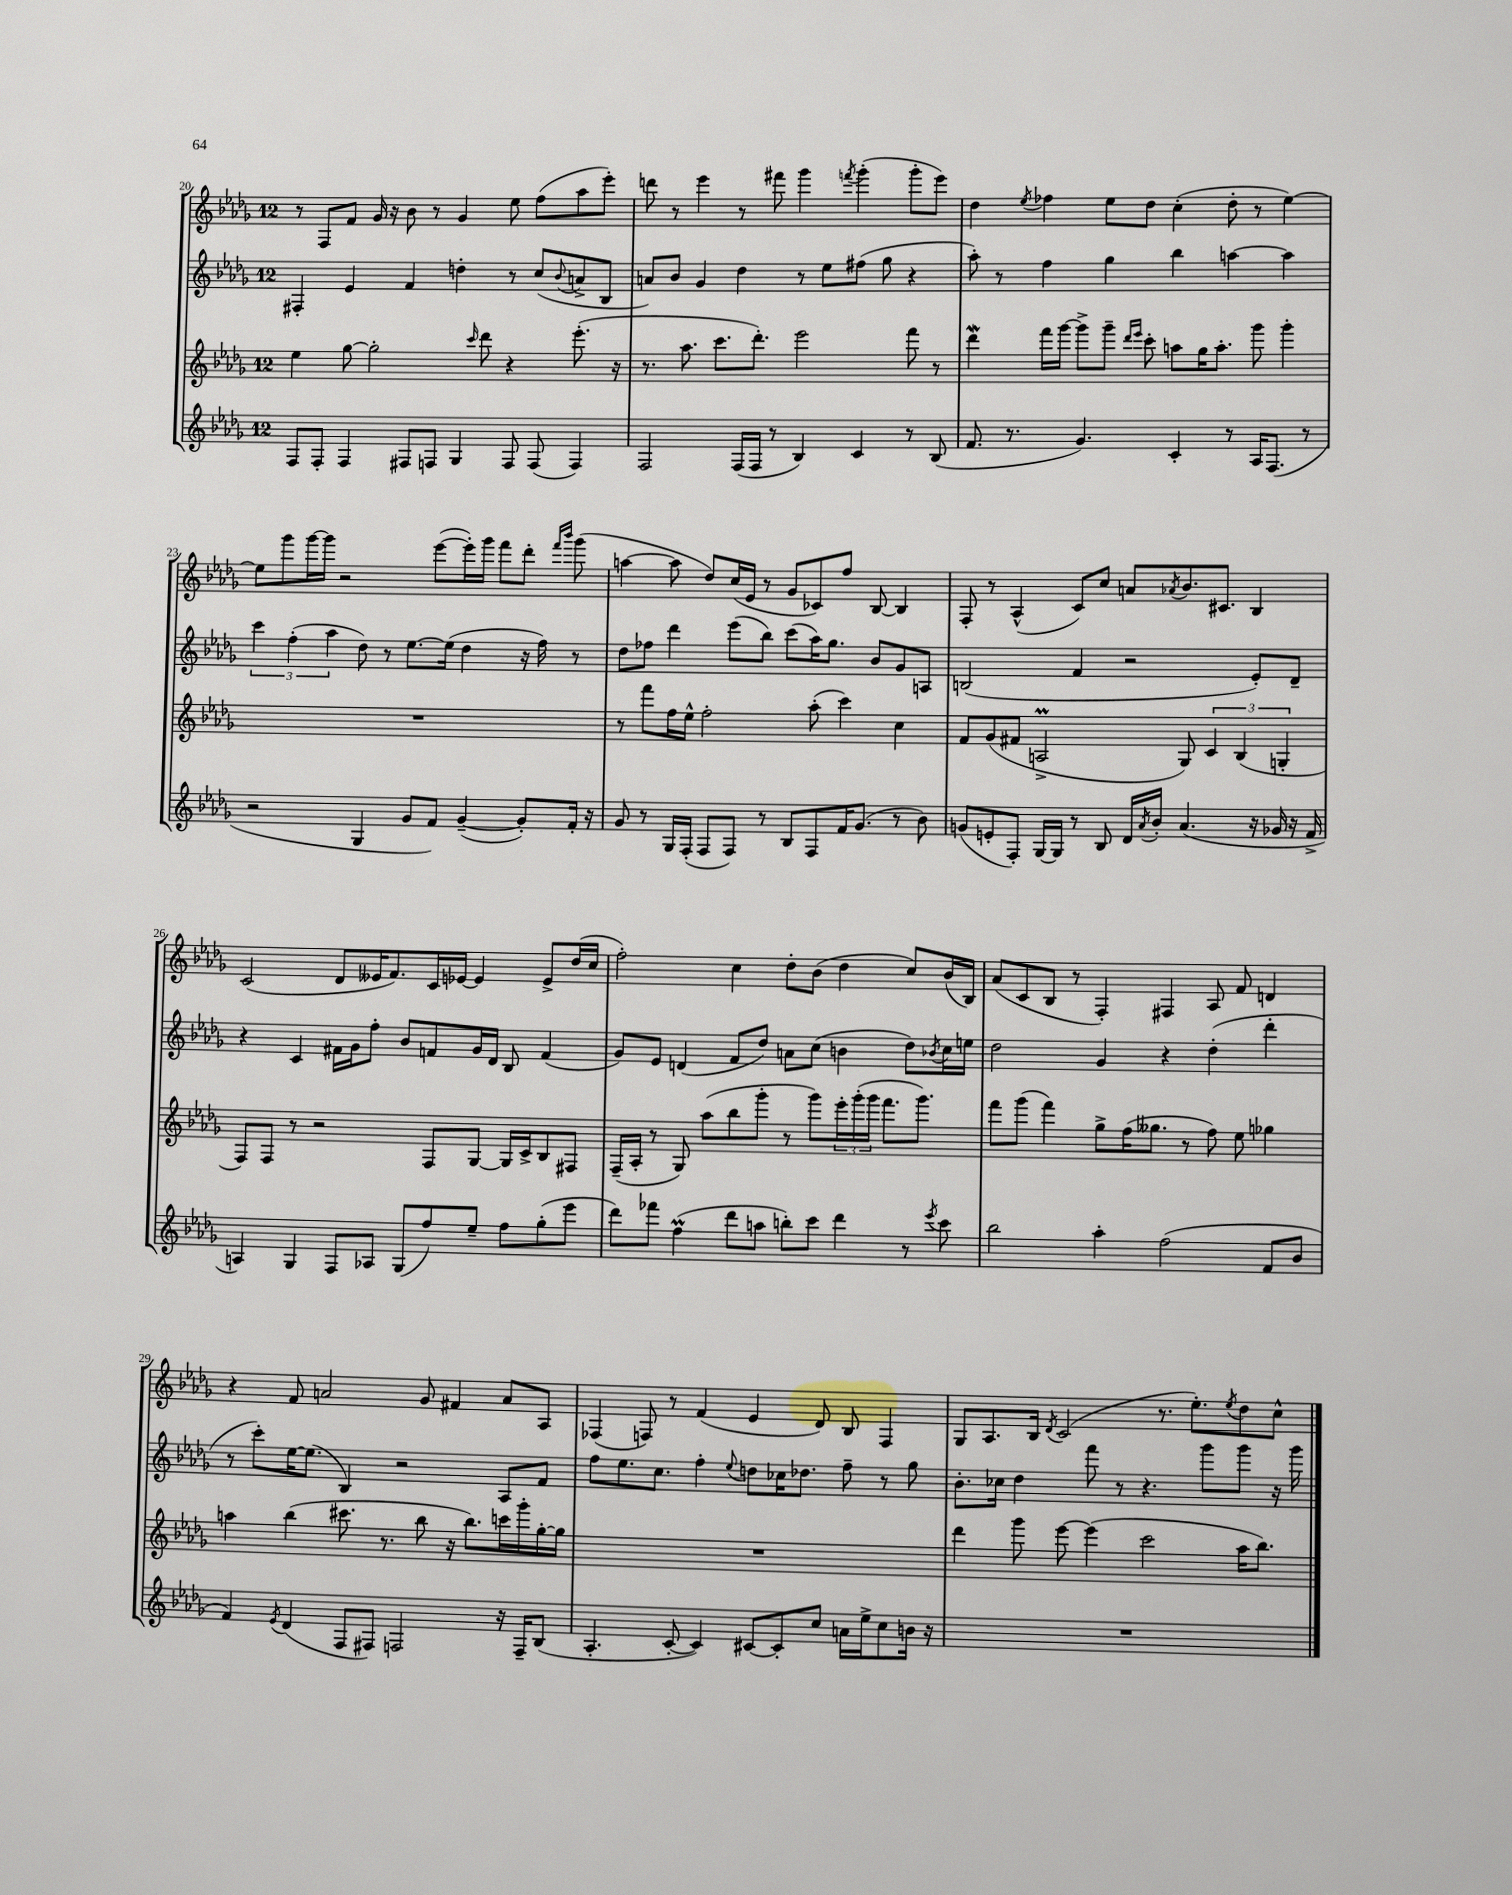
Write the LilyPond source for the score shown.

<<
\new StaffGroup <<
\new Staff = "s0" {
    \clef treble \key des \major \once \override Staff.TimeSignature.style = #'single-digit \time 12/8
    r8 f8 f'8 ges'16 r16 bes'8 r8 ges'4 ees''8 f''8( aes''8 ees'''8-.) |
    d'''8 r8 ees'''4 r8 fis'''8 ges'''4 \acciaccatura { f'''8 } ges'''4-.( ges'''8-. ees'''8) |
    des''4 \acciaccatura { ees''8 } fes''4 ees''8 des''8 c''4-.( des''8-. r8 ees''4~) |
    ees''8 ges'''8 ges'''16~ ges'''16 r2 ees'''8~( ees'''16-.) ges'''16 f'''8 des'''8-. \grace { f'''16 bes'''16 } ges'''8( |
    a''4~ a''8 des''8) c''16( ees'16 r8 ges'8 ces'8) f''8 bes8~ bes4 |
    f8-. r8 aes4-^( c'8) c''8 a'8 \acciaccatura { aes'8 } bes'8. cis'8. bes4 |
    c'2( des'8 eeses'16 f'8.) c'16 ees'16~ ees'4 ees'8-> des''16( c''16 |
    f''2-.) c''4 des''8-. bes'8( des''4 c''8) bes'16( bes16) |
    aes'8( c'8 bes8 r8 f4-.) fis4 aes8 f'8 d'4 |
    r4 f'8 a'2 ges'8 fis'4 a'8 aes8 |
    fes4( f8) r8 f'4( ees'4 des'8) bes8 f4 |
    ges8 aes8. bes16 \acciaccatura { des'8 } c'2( r8. ees''8.-.) \acciaccatura { ees''8 } des''8 c''8-^ \bar "|." |
}
\new Staff = "s1" {
    \clef treble \key des \major \once \override Staff.TimeSignature.style = #'single-digit \time 12/8
    fis4-. ees'4 f'4 d''4-. r8 c''8( \appoggiatura { bes'8 } a'8-> bes8 |
    a'8) bes'8 ges'4 des''4 r8 ees''8 fis''8( ges''8 r4 |
    aes''8-.) r8 f''4 ges''4 bes''4 a''4~ a''4 |
    \tuplet 3/2 { c'''4 f''4-.( aes''4 } des''8) r8 ees''8.~ ees''16( des''4 r16 f''16) r8 |
    des''8 fes''8 des'''4 ees'''8( bes''8) c'''8( aes''16) ges''8. bes'8 ges'8 a8 |
    b2( f'4 r2 ees'8-.) des'8-- |
    r4 c'4 fis'16 ges'16 f''8-. bes'8 f'8 ges'16 des'16 bes8 f'4( |
    ges'8) ees'8 d'4( f'8 des''8) a'8 c''8( b'4 des''8) \acciaccatura { bes'8 } c''16 e''16 |
    des''2 ges'4 r4 des''4-.( des'''4-. |
    r8 c'''8-.) ees''16~ ees''8.( bes4) r2 aes8 f'8 |
    f''8 ees''8. c''8. f''4-. \appoggiatura { ees''8 } d''8 ces''16 des''8. f''8-- r8 ges''8 |
    bes'8.-. ces''16 des''4 f'''8 r8 r4. ges'''8 ges'''8 r16 ges'''16 \bar "|." |
}
\new Staff = "s2" {
    \clef treble \key des \major \once \override Staff.TimeSignature.style = #'single-digit \time 12/8
    ees''4 ges''8~ ges''2-. \grace { c'''16 } des'''8 r4 ees'''8.-.( r16 |
    r8. aes''8. c'''8. des'''8.-.) ees'''2 f'''8 r8 |
    des'''4\mordent f'''16 ges'''16~ ges'''8-> ges'''8-- \grace { des'''16 ees'''16 } c'''8-. a''8 ges''16 a''8.-. ges'''8 ges'''4-. |
    R1. |
    r8 f'''8 f''16 ees''16-^ f''2-. aes''8-.( c'''4) c''4 |
    f'8 ges'8( fis'8 a2->\prall ges8) \tuplet 3/2 { c'4 bes4( g4-. } |
    f8) f8 r8 r2 f8 ges8~ ges16 c'16-> bes8 fis8 |
    f16--( aes16-. r8 ges8) aes''8( bes''8 ges'''8-. r8 ges'''8) \tuplet 3/2 { ees'''16-. ges'''16-.( ges'''16 } f'''8. ges'''8.) |
    f'''8 ges'''8( f'''4) ges''8-> f''16( geses''8. r8 f''8) ees''8 ges''4 |
    a''4 bes''4( cis'''8. r8. bes''8 r16 bes''8.) c'''16 ges'''16-. ges''16~-. ges''16 |
    R1. |
    des'''4 ges'''8 ees'''8~ ees'''4( c'''2 aes''16 bes''8.) \bar "|." |
}
\new Staff = "s3" {
    \clef treble \key des \major \once \override Staff.TimeSignature.style = #'single-digit \time 12/8
    f8 f8-. f4 fis8 f8 ges4 f8 f8( f4) |
    f2 f16( f16 r8 bes4) c'4 r8 bes8( |
    f'8. r8. ges'4.) c'4-. r8 aes16 f8.( r8 |
    r2 ges4 ges'8 f'8) ges'4~--( ges'8-.) f'16-. r16 |
    ges'8 r8 ges16 f16-.( f8 f8) r8 bes8 f8 f'16 ges'8.( r8 bes'8) |
    g'8( e'8-. f8-.) ges16~ ges16 r8 bes8 des'16 \acciaccatura { aes'8 } bes'16-. aes'4.( r16 ges'16 r16 f'16-> |
    a4) ges4 f8 aes8 ges8( f''8) ees''8-- f''8 ges''8-.( ees'''8 |
    des'''8) fes'''8 f''4\prall( des'''8 a''8 b''8-.) c'''8 des'''4 r8 \acciaccatura { ees'''8 } c'''8 |
    bes''2 aes''4-. f''2( f'8 bes'8 |
    f'4) \acciaccatura { ees'8 } des'4( f8 fis8) f2 r16 f16-- bes8( |
    aes4.-. c'8~-. c'4) cis'8~ cis'8-. c''8 a'16 ees''16-> c''8 b'16 r16 |
    R1. \bar "|." |
}
>>
>>
\layout { \context { \Score currentBarNumber = #20 } }
